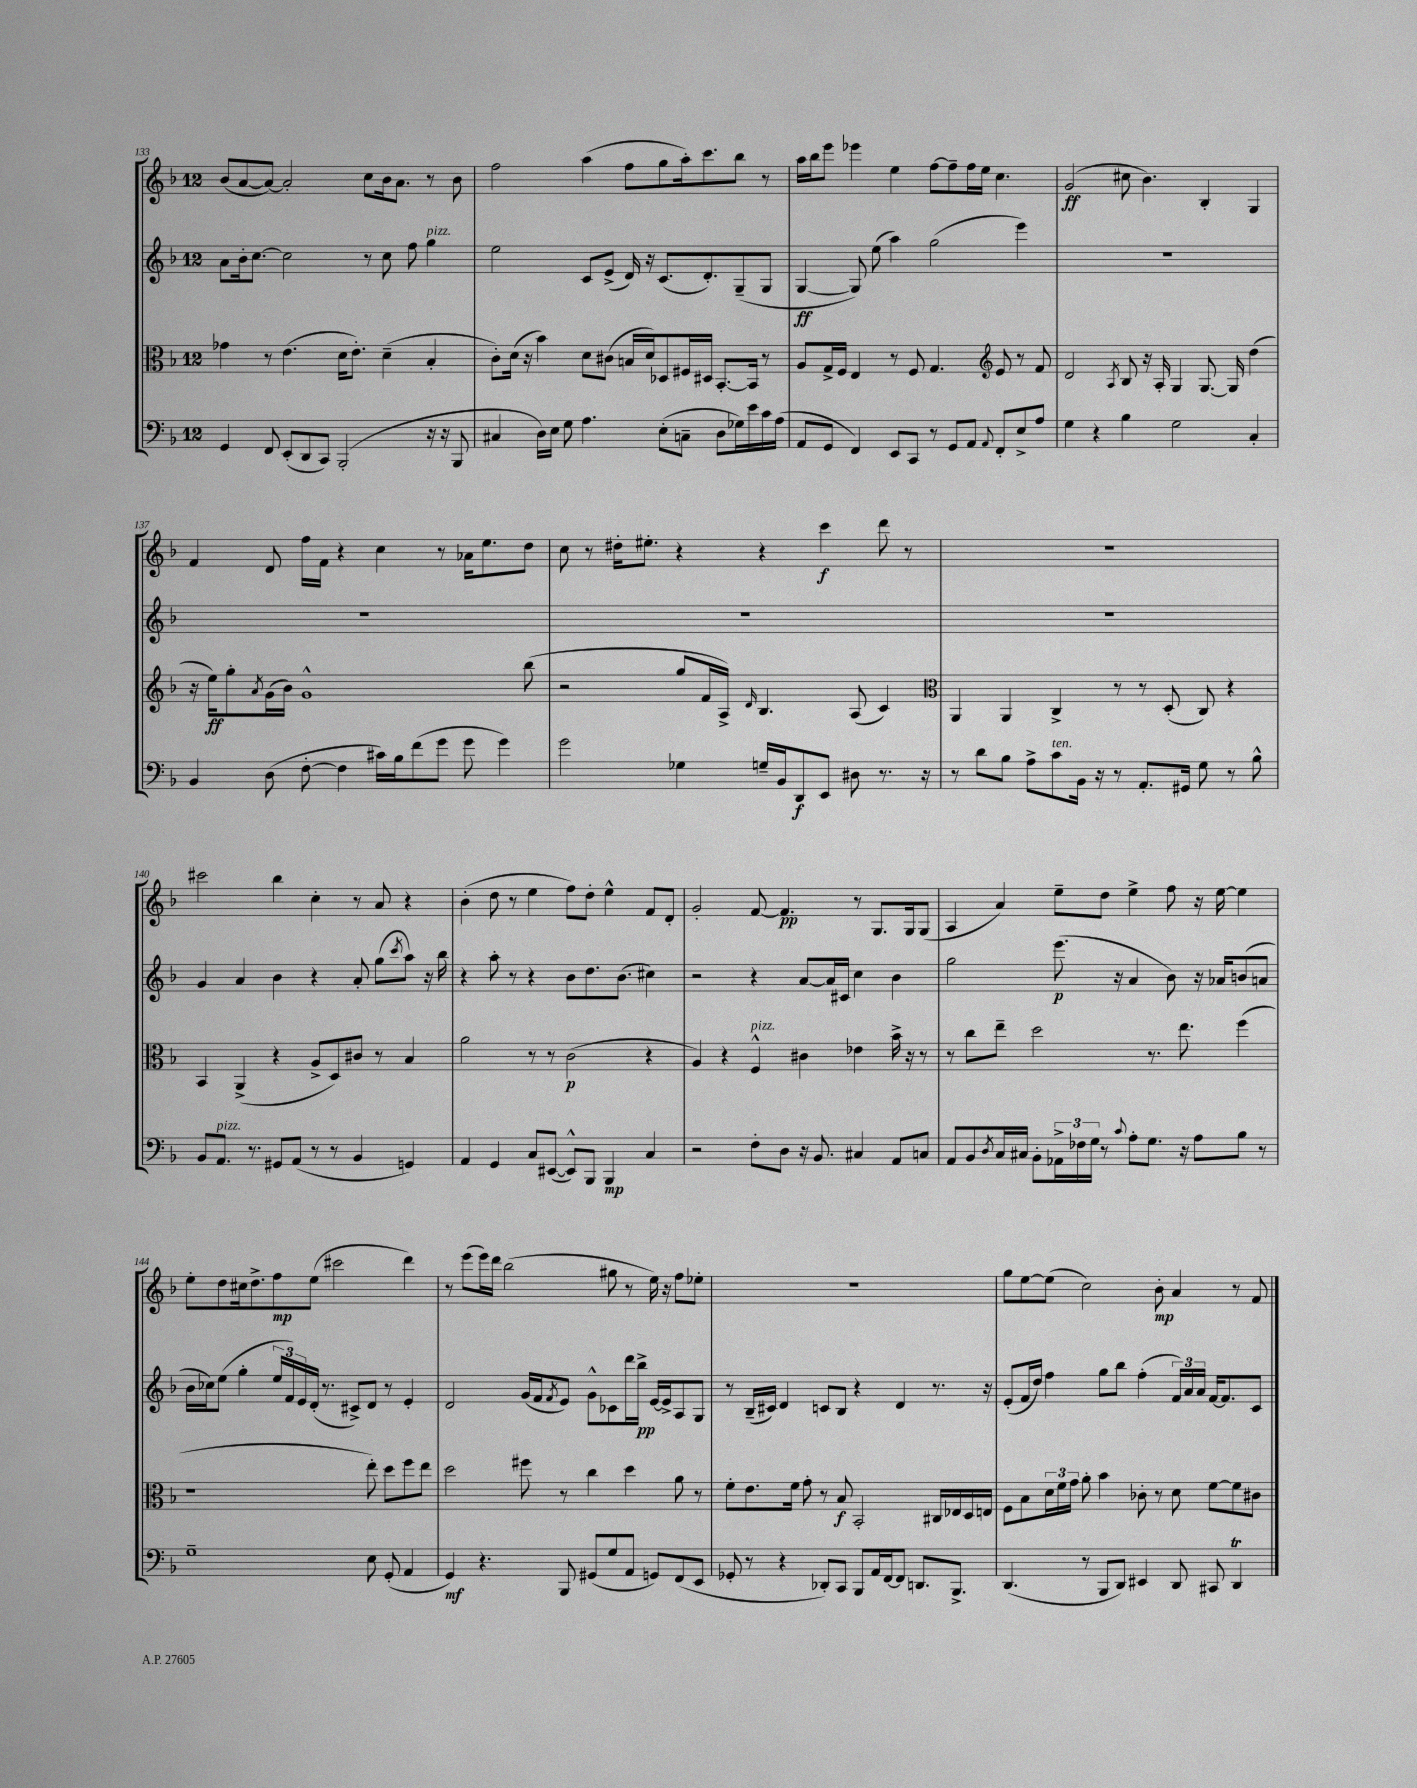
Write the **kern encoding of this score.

**kern	**kern	**kern	**kern
*staff4	*staff3	*staff2	*staff1
*clefF4	*clefC3	*clefG2	*clefG2
*k[b-]	*k[b-]	*k[b-]	*k[b-]
*M12/8	*M12/8	*M12/8	*M12/8
4GG	4g-	8a	(8b-
.	.	16b-'	[8a
.	.	[8.cc	.
8FF	8r	.	8a_)
(8EE'	(4.e	2cc]	2a']
8DD	.	.	.
8CC)	.	.	.
(2BBB-'	16d	.	.
.	8.e')	.	.
.	.	8r	8cc
.	(4d~	8cc	16b-
.	.	.	8.a
.	.	8ff	.
16r	4B-'	4gg	8r
16r	.	.	.
8BBB-	.	.	8b-
=	=	=	=
4C#	8c')	2ee	2ff
.	(16d	.	.
.	16r	.	.
16D)	4b-)	.	.
16E	.	.	.
8G	.	.	.
4.A	8d	8c	(4aa
.	(8c#	(8e^	.
.	16B	16d)	8ff
.	16d)	16r	.
(8E'	8D-	(8.c	8gg
8C~	16F#	.	16aa')
.	16D#	8.d')	8.ccc
8D	[8.BB-'	.	.
16G-)	.	(8G~	8bb-
16e	16BB-]	.	.
16c	8r	8G	8r
(16A	.	.	.
=	=	=	=
8AA	8A	[4G	16aa
.	.	.	16bb-
8GG	16G^	.	8eee
.	16F	.	.
4FF)	4E	8G])	4eee-
.	.	(8ee	.
8EE	8r	4aa)	4ee
8CC	8F	.	.
8r	4.G	(2gg	[8ff
8GG	.	.	8ff~]
8AA	.	.	16ff
.	.	.	16ee
*	*clefG2	*	*
8qqAA	.	.	.
8FF'	8e	.	4.cc
8E^	8r	4eee)	.
8A	8f	.	.
=	=	=	=
4G	2d	1.r	(2g
4r	.	.	.
.	8qA	.	.
4B-	8B-	.	8cc#
.	16r	.	4.b-)
.	16A'	.	.
2G	4G	.	.
.	[8.G	.	4B-'
.	16G]	.	.
4C'	(4dd	.	4G
=	=	=	=
4BB-	16r	1.r	4f
.	16ee)	.	.
.	8gg'	.	.
.	8qa	.	.
(8D	(16g	.	8d
.	16b-)	.	.
[8F'	1g^^	.	16ff
.	.	.	16f
4F]	.	.	4r
16c#)	.	.	4cc
16B-	.	.	.
(8f	.	.	.
8g	.	.	8r
8g	.	.	16a-
.	.	.	8.ee
4g)	.	.	.
.	(8bb-	.	8dd
=	=	=	=
2g	2r	1.r	8cc
.	.	.	8r
.	.	.	16dd#'
.	.	.	8.ee#'
4G-	8gg	.	4r
.	16f	.	.
.	16A^)	.	.
.	16qqd	.	.
16G~	4.B-	.	4r
16BB-	.	.	.
8DD	.	.	.
8EE	.	.	4ccc
8D#	(8A	.	.
8.r	4c)	.	8ddd
.	.	.	8r
16r	.	.	.
=	=	=	=
*	*clefC3	*	*
8r	4AA	1.r	1.r
8d	.	.	.
8B-	4AA	.	.
8A^	.	.	.
8c	4C^	.	.
16BB-	.	.	.
16r	.	.	.
8r	8r	.	.
8.AA'	8r	.	.
.	(8D'	.	.
16GG#	.	.	.
8G	8C)	.	.
8r	4r	.	.
8B-^^	.	.	.
=	=	=	=
8BB-	4BB-	4g	2ccc#
8.AA	.	.	.
.	(4AA^	4a	.
8.r	.	.	.
8GG#	4r	4b-	4bb-
(8AA	.	.	.
8r	8A^	4r	4cc'
8r	8D)	.	.
4BB-	8c#	8a'	8r
.	8r	(8gg	8a
.	.	8qccc	.
4GG)	4B-	8aa)	4r
.	.	16r	.
.	.	16bb-	.
=	=	=	=
4AA	2a	4r	(4b-'
4GG	.	8aa'	8dd
.	.	8r	8r
8C	8r	4r	4ee
([8EE#	8r	.	.
8EE#^^])	(2c	8b-	8ff)
8BBB-	.	8.dd	8dd'
4BBB-	.	.	4ee^^
.	.	(8.b-	.
4C	4r	4cc#)	8f
.	.	.	8d'
=	=	=	=
2r	4A)	2r	2g'
.	4r	.	.
8F'	4F^^	4r	[8f
8D	.	.	4.f]
16r	4c#	[8a	.
8.BB-	.	.	.
.	.	16a]	.
.	.	16c#	.
4C#	4e-	4cc	8r
.	.	.	8.G
8AA	16b-^	4b-	.
.	16r	.	16G
8C	8r	.	(8G
=	=	=	=
8AA	8r	2gg	4A
8BB-	8cc	.	.
8qD	.	.	.
16C	8ee~	.	4a)
16C#	.	.	.
8BB-'	2dd	.	.
24AA-^	.	(8.eee	8ee~
24F-	.	.	.
24G	.	.	.
8r	.	.	8dd
.	.	16r	.
8qqc	.	.	.
8A'	.	4a	4ee^
8.G	8.r	.	.
.	.	8b-)	8ff
16r	8.ee	.	.
8A	.	16r	16r
.	.	16a-	[16ee
8B-	(4ff	(8b	4ee]
8r	.	8a	.
=	=	=	=
1G~	1r	16b-	8ee'
.	.	16cc-)	.
.	.	(8ee	8dd
.	.	4gg'	16cc#
.	.	.	8.dd^
.	.	24ee	8ff
.	.	24f)	.
.	.	24e	.
.	.	(16d'	(8ee
.	.	8.r	.
.	.	.	2ccc#
.	.	8c#^)	.
8E	8ee')	8d	.
(8GG'	8dd	8r	.
4AA	8ff	4e'	4ddd)
.	8ee	.	.
=	=	=	=
4GG)	2dd	2d	8r
.	.	.	(8eee
4.r	.	.	16eee)
.	.	.	16ddd
.	.	.	(2bb-
.	8ff#	(16g	.
.	.	16f	.
.	.	8qf	.
8BBB-	8r	8e)	.
(8GG#	4cc	8g^^	.
8G	.	8c-	8gg#
8AA	4dd	16ddd	8r
.	.	16bb-^	.
8GG)	.	[16e	16ee)
.	.	16e^]	16r
(8FF	8a	8A	8ff
8EE	8r	8G	8ee-'
=	=	=	=
8GG-'	8f'	8r	1.r
8r	8.e	(16B-~	.
.	.	16c#)	.
4r	.	4d	.
.	16f	.	.
.	8g'	.	.
8DD-')	8r	8c	.
8CC	8B-	8B-	.
8BBB-	2BB-'	4r	.
16AA	.	.	.
[16FF	.	.	.
8FF]	.	4d	.
8.DD	.	.	.
.	16C#	8.r	.
8.BBB-^	16E-	.	.
.	16D	.	.
.	16E	16r	.
=	=	=	=
(4.DD	8F	(8e'	8gg
.	8B-	16f	[8ee
.	.	16dd)	.
.	24d	4ff	(8ee]
.	24f	.	.
.	24g	.	.
8r	8a'	.	2cc)
8BBB-	4b-	8gg	.
8DD)	.	8bb-	.
4EE#	8c-'	(4ff'	.
.	8r	.	8b-'
8DD	8d	24f)	4a
.	.	24a	.
.	.	24a	.
8CC#	[8f	[16f	.
.	.	8.f]	.
4DD	8f]	.	8r
.	8c#	8c	8f
==	==	==	==
*-	*-	*-	*-
